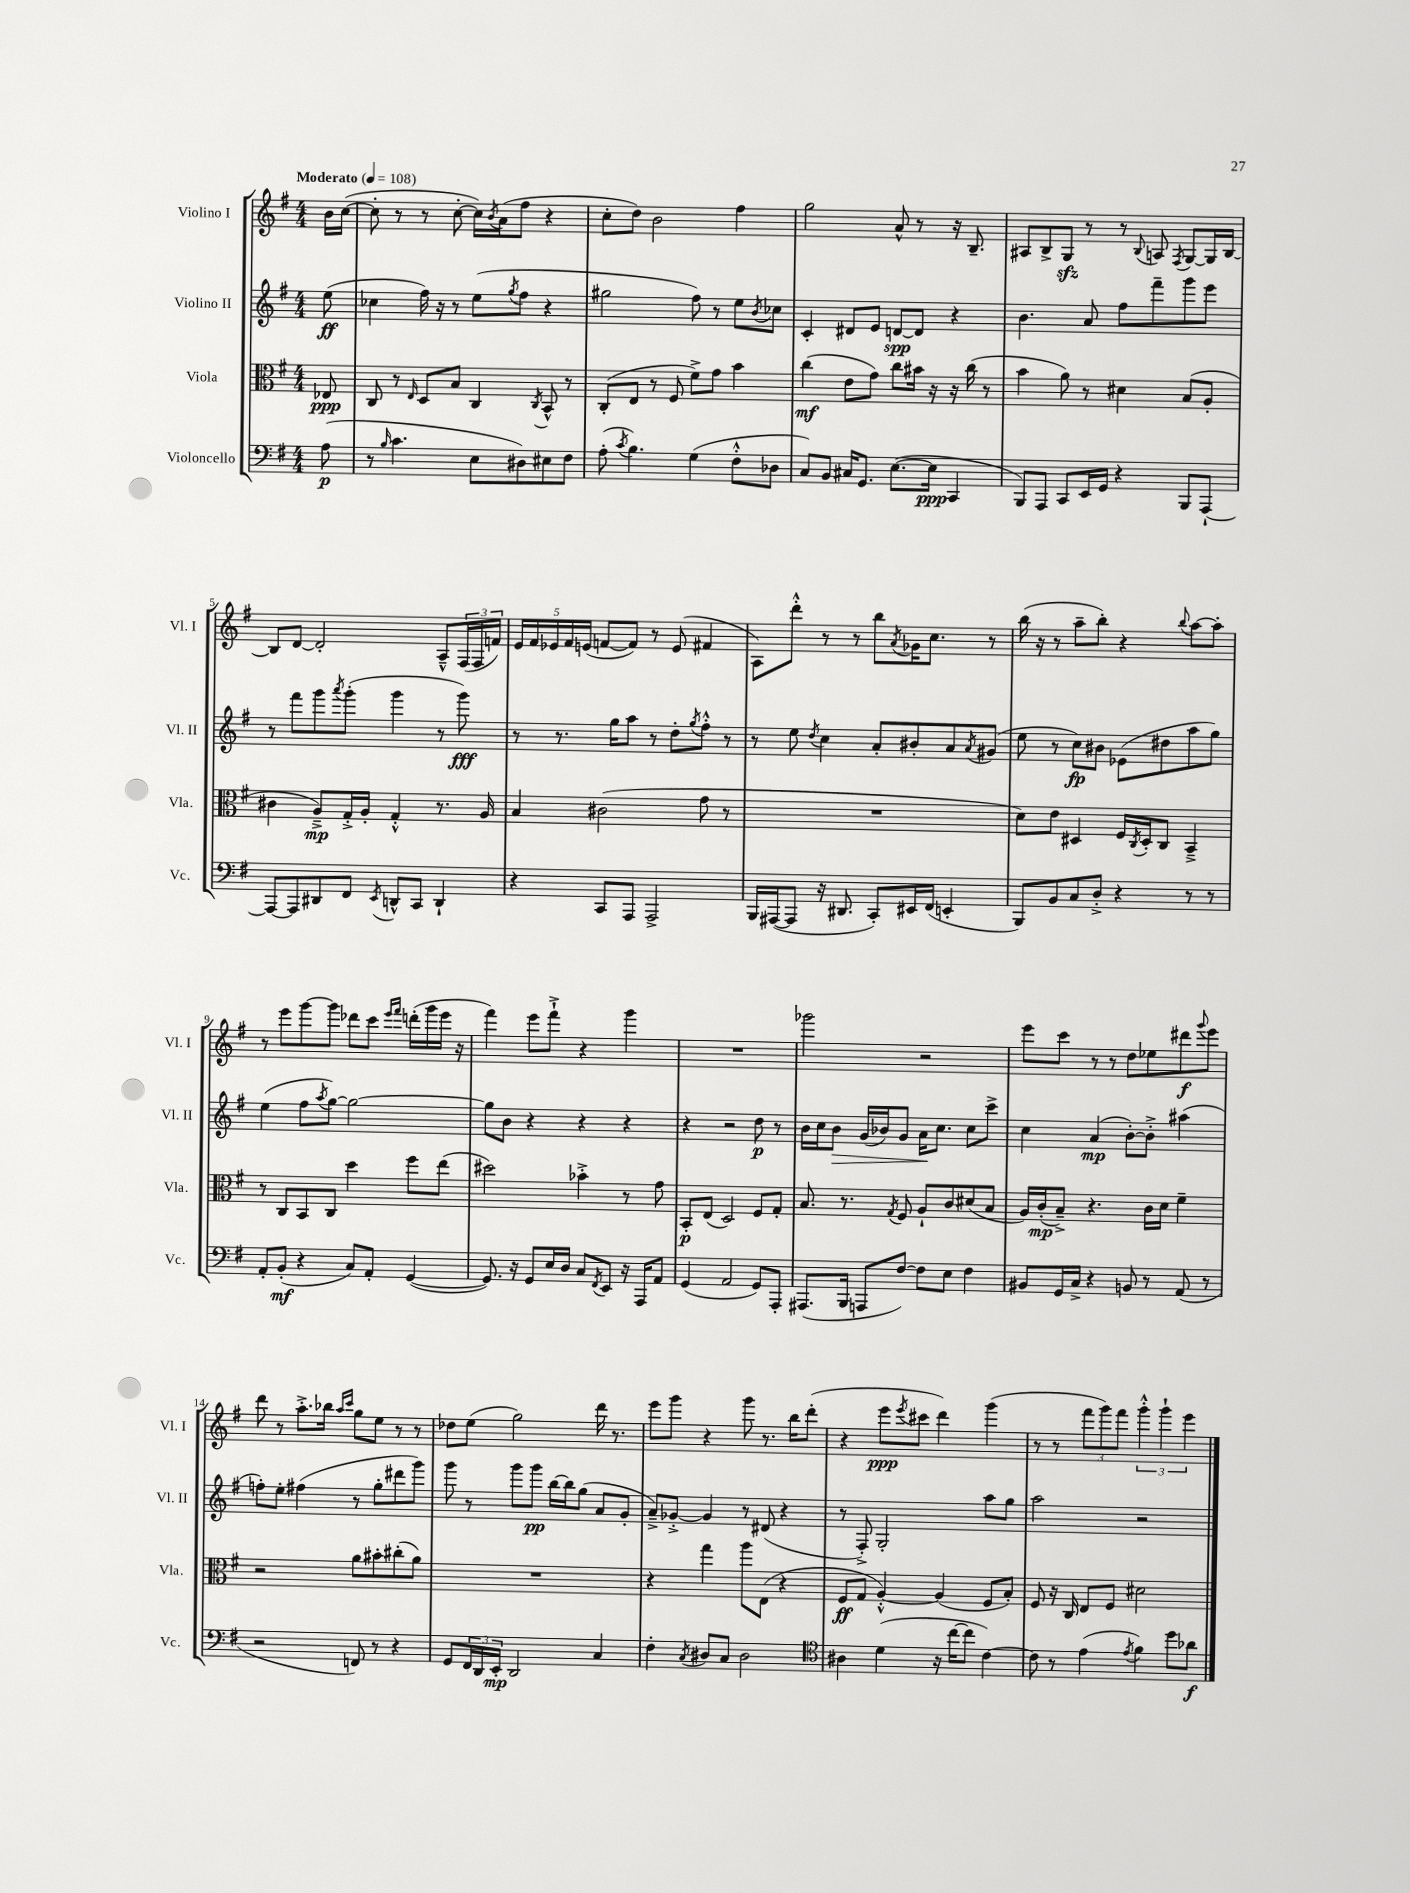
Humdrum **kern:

**kern	**kern	**kern	**kern
*staff4	*staff3	*staff2	*staff1
*clefF4	*clefC3	*clefG2	*clefG2
*k[f#]	*k[f#]	*k[f#]	*k[f#]
*M4/4	*M4/4	*M4/4	*M4/4
*MM108	*MM108	*MM108	*MM108
(8A\	8E-/	(8ee\	16b\LL
.	.	.	([16cc\JJ
=	=	=	=
8r	8C/	4cc-\	8cc'\]
16qqB/	.	.	.
4.c\	8r	.	8r
.	16qqE/	.	.
.	8D/L	16ff#\)	8r
.	.	16r	.
.	8B/J	8r	[8cc'\
8E\L	4C/	(8ee\L	16cc\]LL)
.	.	.	8qb/
.	.	.	(16a\J
.	.	8qgg/	.
8D#\)	.	8ff#\J	8ff#\J
.	8qC/	.	.
8E#\	8BB^^/	4r	4r
8F#\J	8r	.	.
=	=	=	=
(8A'\	(8C'/L	2gg#\	8cc'\L
8qc/	.	.	.
4.B\)	8E/J	.	8dd\J)
.	8r	.	2b\
.	8F#/	.	.
(4G\	8f#^\L)	8ff#\)	.
.	8g\J	8r	.
8F#'^^\L	4b\	8ee\L	4ff#\
.	.	8qb/	.
8D-\J	.	8cc-\J	.
=	=	=	=
8C/L)	(4cc\	4c'/	2gg\
8BB/J	.	.	.
16C#/LK	8e\L	8d#/L	.
8.GG/J	.	.	.
.	8g\J)	8e/J	.
([8.E\L	8cc\L	[8d/L	8a^^/
.	16b#\Jk	8d/]J	8r
16E\]Jk	16r	.	.
4CC/	16r	4r	16r
.	(16cc\	.	8.B~/
.	8r	.	.
=	=	=	=
8BBB/L)	4b\	4.b\	8A#/L
8AAA/J	.	.	8B^/
8CC/L	8a\)	.	8G/J
16EE/L	8r	8a/	8r
16GG/JJ	.	.	.
4r	4d#\	8ff#\L	8r
.	.	.	8qqB/
.	.	8fff#~\	8A/
.	.	.	8qF#/
8BBB/L	(8B/L	8ggg\	[8G/L
[8AAA`/J	8A'/J	8eee\J	16G/]L
.	.	.	[16B/JJ
=	=	=	=
8AAA/_L	4c#\	8r	8B/]L
8AAA/]	.	8fff#\L	[8d/J
8DD#/	8A~^/L)	8ggg\	2d'/]
.	.	8qaaa/	.
8FF#/J	16G'^/L	(8ggg'\J	.
.	16A'/JJ	.	.
8qEE/	.	.	.
8DD^^/L	4G'^^/	4ggg\	.
8CC/J	.	.	.
4DD`/	8.r	8r	8A~^^/L
.	.	8ggg\)	(24F#/L
.	.	.	24F#/
.	16A/	.	.
.	.	.	24f/JJ)
=	=	=	=
4r	4B/	8r	20e/LL
.	.	.	20f#/
.	.	.	20e-/
.	.	8.r	.
.	.	.	20f#/
.	.	.	(20e/JJ
8CC/L	(2c#\	.	[8f/L
.	.	16gg\LK	.
8AAA/J	.	8aa\J	8f/]J)
2AAA^/	.	8r	8r
.	.	8dd'\L	(8e/
.	.	8qgg/	.
.	8g\	8ff#'^^\J	4f#/
.	8r	8r	.
=	=	=	=
16BBB/LL	1r	8r	8A\L)
([16AAA#/J	.	.	.
8AAA#/]J	.	8ee\	8ddd'^^\J
.	.	8qdd/	.
16r	.	4cc\	8r
8.DD#/	.	.	.
.	.	.	8r
8CC'/L)	.	8a'/L	8bb\L
.	.	.	8qa/
16EE#/L	.	8b#'/	16g-\K
(16FF#/JJ	.	.	8.cc\J
4EE'/	.	8a/	.
.	.	8qa/	.
.	.	(8g#/J	8r
=	=	=	=
8BBB/L)	8d\L)	8ee\	(16bb\
.	.	.	16r
8BB/	8e\J	8r	8r
8C/	4D#/	8cc\L)	8aa~\L
8D'^/J	.	8b#\J	8bb'\J)
4r	16F#/LL	(8e-\L	4r
.	8qC/	.	.
.	16D#'/J	.	.
.	8C/J	8dd#\	.
.	.	.	8qqbb/
8r	4BB~^/	8aa\	[8aa\L
8r	.	8gg\J)	8aa'\]J
=	=	=	=
8AA'/L	8r	(4ee\	8r
(8BB'/J	8C/L	.	8eee\L
4r	8BB/	8ff#\L	[8ggg\
.	.	8qaa/	.
.	8C/J	[8gg\J)	8ggg\]J
8C/L)	4dd\	2gg\_	8ddd-\L
8AA'/J	.	.	8ccc\J
.	.	.	16qqeee/LL
.	.	.	16qqfff#/JJ
([4GG/	8ff#\L	.	(16ddd'\LL
.	.	.	16ggg\
.	(8ee\J	.	16eee\JJ
.	.	.	16r
=	=	=	=
8.GG/])	2dd#\)	8gg\]L	4fff#\)
.	.	8b\J	.
16r	.	.	.
8GG/L	.	4r	8eee\L
16E/L	.	.	8fff#`^\J
16D/JJ	.	.	.
8C/L	4b-'^\	4r	4r
8qFF#/	.	.	.
8EE/J	.	.	.
16r	8r	4r	4ggg\
16AAA/LK	.	.	.
8AA/J	8g\	.	.
=	=	=	=
(4GG/	8BB'/L	4r	1r
.	(8E/J	.	.
2AA/	2D/)	2r	.
8GG/L)	8F#/L	8dd\	.
8AAA'/J	8G'/J	8r	.
=	=	=	=
(8.AAA#/L	8.B/	16b\LL	2ggg-\
.	.	16cc\J	.
.	.	8b\J	.
16BBB/Jk	8.r	.	.
8AAA/L	.	(16g/LL	.
.	.	16b-/J)	.
.	8qG/	.	.
[8F#/J)	8F#/	8g/J	.
8F#\]L	8A`/L	16a\LK	2r
.	.	8.cc\J	.
8E\J	8c/	.	.
4F#\	(8d#/	8cc\L	.
.	8B/J	8ccc^\J	.
=	=	=	=
8BB#/L	16A/LL)	4cc\	8eee\L
.	(16c'/J	.	.
16GG/L	8B~^/J)	.	8ccc\J
16C^/JJ	.	.	.
4r	4.r	(4a/	8r
.	.	.	8r
8BB/	.	[8b'\L)	8dd\L
8r	16c\LL	8b'^\]J	8ee-\
.	16d\JJ	.	.
(8AA/	4f#~\	(4aa#\	8ddd#\
.	.	.	8qqggg/
8r	.	.	8eee\J
=	=	=	=
2r	2r	8ff'\L)	8ddd\
.	.	8ee'\J	8r
.	.	(4ff#\	8.aa'^\L
.	.	.	16bb-\Jk
.	.	.	16qqaa/LL
.	.	.	16qqccc/JJ
8FF/)	8a\L	8r	8gg\L
8r	8b#'\	8gg'\L	8ee\J
4r	(8cc#'\	8ddd#\	8r
.	8a\J)	8ggg\J)	8r
=	=	=	=
8GG/L	1r	8ggg\	8dd-\L
24FF#/L	.	8r	(8ee\J
24DD/	.	.	.
24EE'/JJ	.	.	.
2DD/	.	8ggg\L	2gg\)
.	.	8ggg\J	.
.	.	[16bb\LL	.
.	.	16bb\]J	.
.	.	(8gg\J	.
4C/	.	8a/L	16ddd\
.	.	.	8.r
.	.	8g'/J	.
=	=	=	=
4F#'\	4r	8a~^/L)	8eee\L
.	.	[8g-'^/J	8ggg\J
8qC/	.	.	.
8D#/L	4gg\	4g-/]	4r
8C/J	.	.	.
2D#\	8aa\L	8r	8ggg\
.	(8E\J	(8d#/	8.r
.	4r	4r	.
.	.	.	16bb\LK
.	.	.	(8ddd'\J
=	=	=	=
*clefC4	*	*	*
4A#\	8F#/L	8r	4r
.	8G/J	8F#'^/)	.
(4d\	[4A'^^/)	2G'/	8eee\L
.	.	.	8qeee/
.	.	.	8ccc#\J
16r	(4A/]	.	4ddd\)
[16cc\LK	.	.	.
8cc\]J	.	.	.
[4c\)	8F#/L	8aa\L	(4ggg\
.	8B'/J)	8gg\J	.
=	=	=	=
8c\]	8F#/	2aa\	8r
8r	16r	.	8r
.	16C/	.	.
(4e\	8E/L	.	12fff#\L
.	.	.	12ggg\)
.	8F#/J	.	.
.	.	.	12fff#\J
8qe/	.	.	.
4f#\)	2d#\	2r	6ggg'^^\
.	.	.	6ggg`\
8dd\L	.	.	.
.	.	.	6eee\
8a-\J	.	.	.
==	==	==	==
*-	*-	*-	*-
